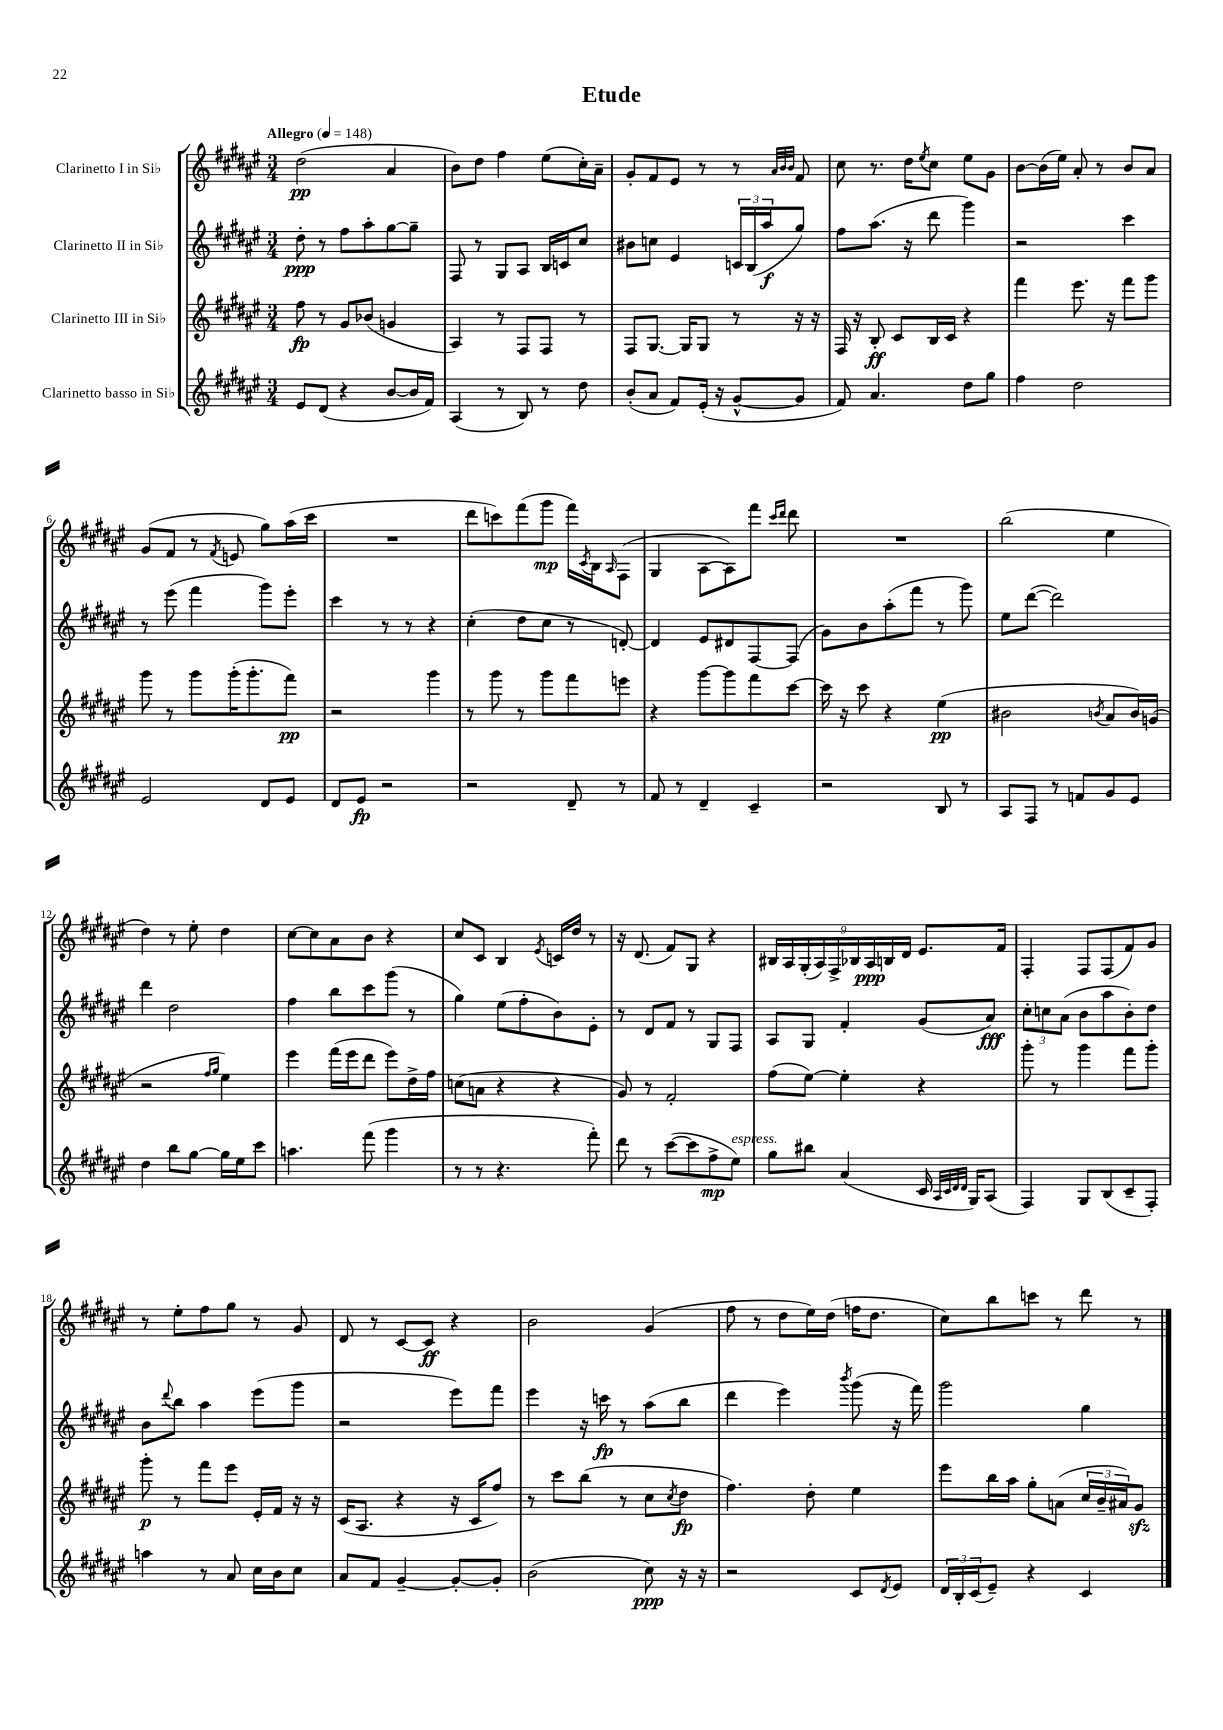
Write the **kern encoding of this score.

**kern	**kern	**kern	**kern
*staff4	*staff3	*staff2	*staff1
*clefG2	*clefG2	*clefG2	*clefG2
*k[f#c#g#d#a#e#]	*k[f#c#g#d#a#e#]	*k[f#c#g#d#a#e#]	*k[f#c#g#d#a#e#]
*M3/4	*M3/4	*M3/4	*M3/4
*MM148	*MM148	*MM148	*MM148
8e#	8ff#	8dd#'	(2dd#
(8d#	8r	8r	.
4r	8g#	8ff#	.
.	(8b-	8aa#'	.
[8b	4g	[8gg#	4a#
16b]	.	8gg#~]	.
16f#)	.	.	.
=	=	=	=
(4A#	4A#)	8F#	8b)
.	.	8r	8dd#
8r	8r	8G#	4ff#
8B)	8F#	8A#	.
8r	8F#	16B	(8ee#
.	.	16c	.
8dd#	8r	8cc#	16cc#')
.	.	.	16a#~
=	=	=	=
(8b'	8F#	8b#	8g#'
8a#	[8.G#	8cc	8f#
8f#)	.	4e#	8e#
.	16G#]	.	.
(16e#'	8G#	.	8r
16r	.	.	.
[8g#^^	8r	24c	8r
.	.	(24B	.
.	.	24aa#	.
.	.	.	32qqa#
.	.	.	32qqb
.	.	.	32qqb
8g#]	16r	8gg#)	8f#
.	16r	.	.
=	=	=	=
8f#)	16F#	8ff#	8cc#
.	16r	.	.
4.a#	8B'	(8.aa#	8.r
.	8c#	.	.
.	.	16r	16dd#
.	.	.	8qee#
.	16B	8ddd#	8cc#
.	16c#	.	.
8dd#	4r	4ggg#)	8ee#
8gg#	.	.	8g#
=	=	=	=
4ff#	4fff#	2r	[8b
.	.	.	(16b]
.	.	.	16ee#)
2dd#	8.eee#	.	8a#'
.	.	.	8r
.	16r	.	.
.	8fff#	4ccc#	8b
.	8ggg#	.	8a#
=	=	=	=
2e#	8ggg#	8r	(8g#
.	8r	(8eee#	8f#
.	8ggg#	4fff#	8r
.	.	.	8qf#
.	(16ggg#'	.	8e
.	8.ggg#'	.	.
8d#	.	8ggg#)	8gg#)
8e#	8fff#)	8eee#'	(16aa#
.	.	.	16ccc#
=	=	=	=
8d#	2r	4ccc#	2.r
8e#	.	.	.
2r	.	8r	.
.	.	8r	.
.	4ggg#	4r	.
=	=	=	=
2r	8r	(4cc#'	8ddd#
.	8ggg#	.	8ccc)
.	8r	8dd#	(8fff#
.	8ggg#	8cc#	8ggg#
8d#~	8fff#	8r	16fff#)
.	.	.	8qc#
.	.	.	16B
.	.	.	16qqA#
8r	8eee	[8d')	(8F#
=	=	=	=
8f#	4r	4d]	4G#
8r	.	.	.
4d#~	[8ggg#	8e#	[8A#
.	8ggg#]	8d#	8A#])
4c#~	8fff#	[8F#	8fff#
.	.	.	16qqccc#
.	.	.	16qqddd#
.	[8ccc#	(8F#]	8ddd#
=	=	=	=
2r	16ccc#]	8g#)	2.r
.	16r	.	.
.	8ccc#	8b	.
.	4r	(8aa#'	.
.	.	8fff#	.
8B	(4ee#	8r	.
8r	.	8ggg#)	.
=	=	=	=
8A#	2b#	8ee#	(2bb
8F#	.	([8ddd#	.
8r	.	2ddd#])	.
8f	.	.	.
.	8qb	.	.
8g#	8a#	.	4ee#
8e#	16b)	.	.
.	(16g	.	.
=	=	=	=
4dd#	2r	4ddd#	4dd#)
8bb	.	2dd#	8r
[8gg#	.	.	8ee#'
.	16qqff#	.	.
.	16qqgg#	.	.
16gg#]	4ee#)	.	4dd#
16ee#	.	.	.
8ccc#	.	.	.
=	=	=	=
4.aa	4eee#	4ff#	[8cc#
.	.	.	8cc#]
.	(16fff#	8bb	8a#
.	16eee#	.	.
(8fff#	8ddd#	8ccc#	8b
4ggg#	8eee#)	(8ggg#	4r
.	16dd#^	8r	.
.	16ff#	.	.
=	=	=	=
8r	(8cc	4gg#)	8cc#
8r	8a	.	8c#
4.r	4r	(8ee#	4B
.	.	8ff#'	.
.	.	.	8qe#
.	4r	8b)	16c
.	.	.	16dd#
8fff#')	.	8e#'	8r
=	=	=	=
8ddd#	8g#)	8r	16r
.	.	.	(8.d#
8r	8r	8d#	.
([8ccc#	2f#'	8f#	8f#)
8ccc#]	.	8r	8G#
8ff#^	.	8G#	4r
8ee#)	.	8F#	.
=	=	=	=
8gg#	(8ff#	8A#	18B#
.	.	.	18A#
.	.	.	(18G#'
8bb#	[8ee#)	8G#	.
.	.	.	18A#)
.	.	.	18F#^
(4a#	4ee#']	4f#'	.
.	.	.	18B-
.	.	.	18A#
.	.	.	18B
.	.	.	18d#
16c#	4r	(8g#	8.e#
32qqA#	.	.	.
32qqc#	.	.	.
32qqd#	.	.	.
32qqd#	.	.	.
16G#)	.	.	.
(8A#	.	8a#)	.
.	.	.	16f#
=	=	=	=
4F#)	8ggg#'	12cc#'	4F#'
.	.	12cc	.
.	8r	.	.
.	.	(12a#	.
8G#	4ggg#	8b	8F#
(8B	.	8aa#	(8F#
8c#~	8fff#	8b')	8f#)
8F#')	8ggg#'	8dd#	8g#
=	=	=	=
4aa	8ggg#'	8b	8r
.	.	8qqddd#	.
.	8r	8bb	8ee#'
8r	8fff#	4aa#	8ff#
8a#	8eee#	.	8gg#
16cc#	16e#'	(8eee#	8r
16b	16f#	.	.
8cc#	16r	8ggg#	8g#
.	16r	.	.
=	=	=	=
8a#	(16c#	2r	8d#
.	8.A#	.	.
8f#	.	.	8r
[4g#~	4r	.	[8c#
.	.	.	8c#]
8g#'_	16r	8eee#)	4r
.	16c#	.	.
8g#']	8ff#)	8fff#	.
=	=	=	=
(2b	8r	4eee#	2b
.	8ccc#	.	.
.	(8bb	16r	.
.	.	16ccc	.
.	8r	8r	.
8cc#)	8cc#	(8aa#	(4g#
.	8qcc#	.	.
16r	8dd#	8bb	.
16r	.	.	.
=	=	=	=
2r	4.ff#)	4ddd#	8ff#
.	.	.	8r
.	.	4eee#)	8dd#
.	8dd#'	.	16ee#)
.	.	.	(16dd#
.	.	8qbbb	.
8c#	4ee#	(8ggg#	16ff
.	.	.	8.dd#
8qd#	.	.	.
8e#	.	16r	.
.	.	16fff#)	.
=	=	=	=
24d#	8eee#	2ggg#	8cc#)
24B'	.	.	.
(24c#	.	.	.
8e#~)	16bb	.	8bb
.	16aa#	.	.
4r	8gg#'	.	8ccc
.	(8a	.	8r
4c#	24cc#	4gg#	8ddd#
.	24b~	.	.
.	24a#)	.	.
.	8g#	.	8r
==	==	==	==
*-	*-	*-	*-
